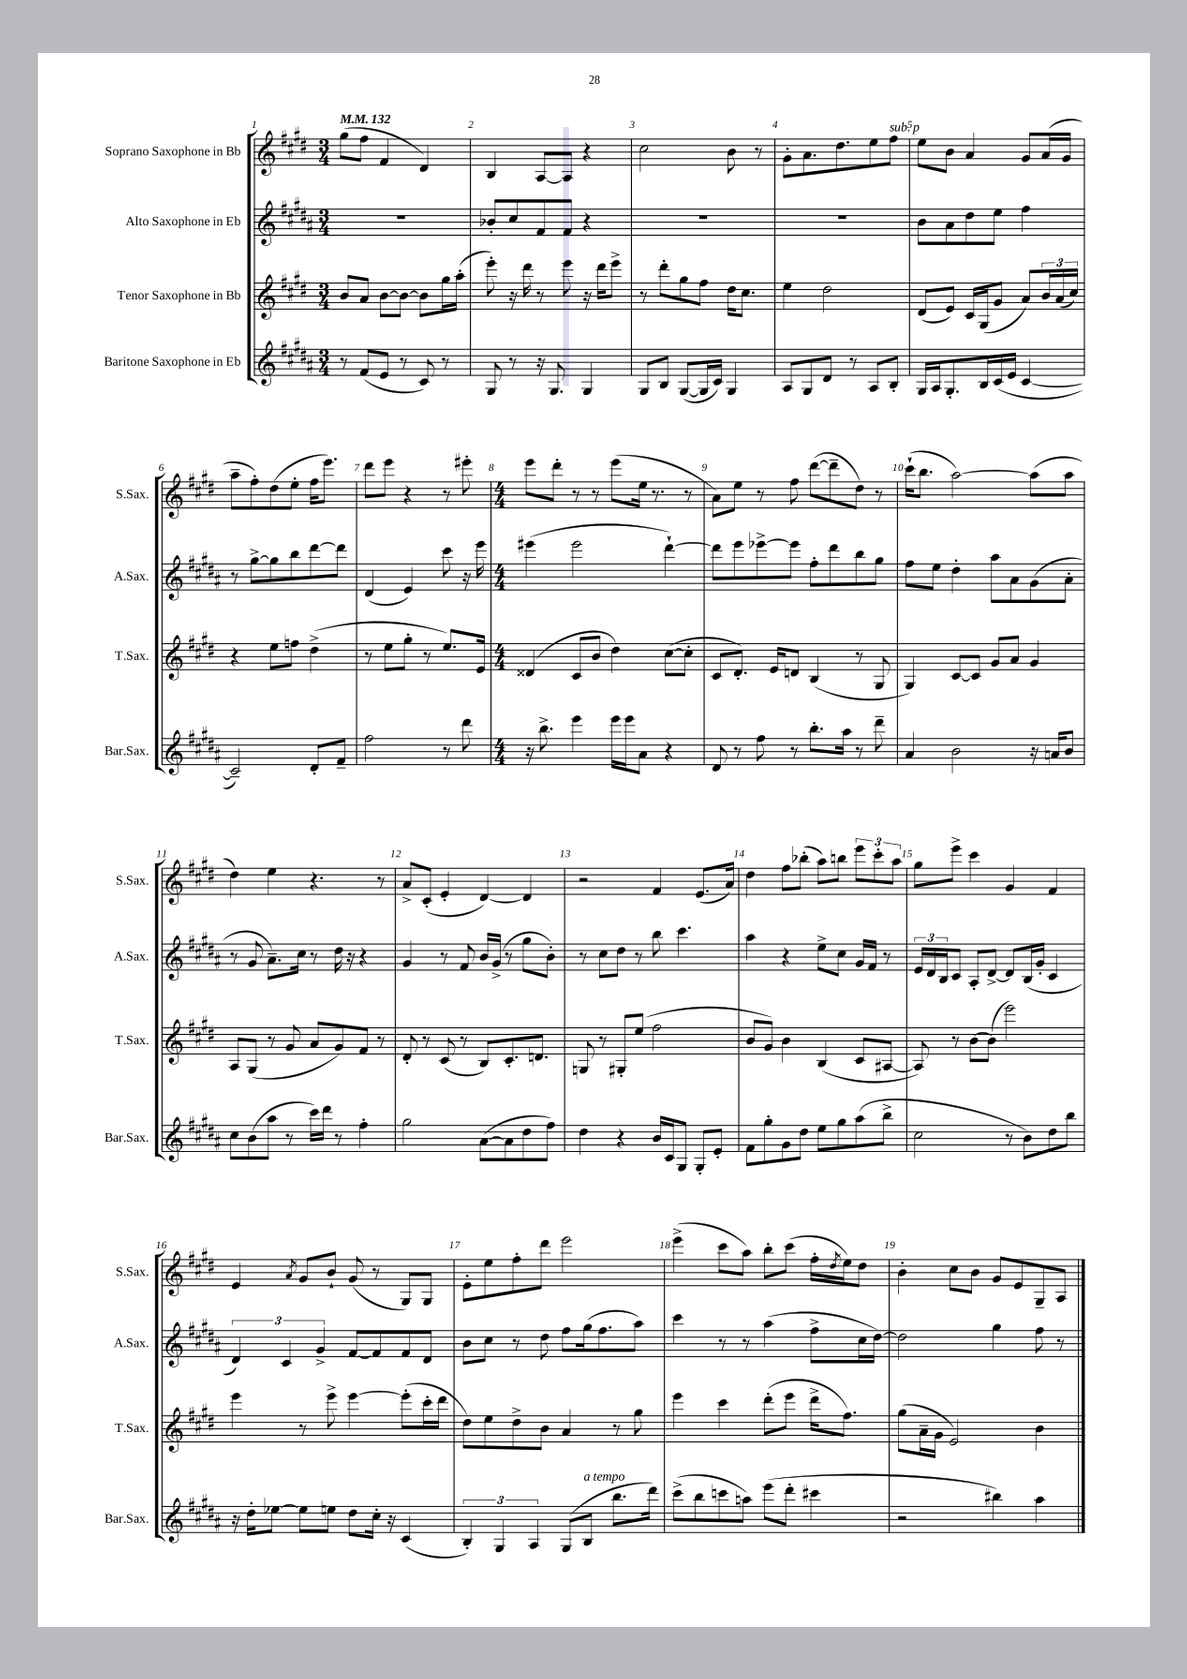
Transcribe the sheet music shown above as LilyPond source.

<<
\new StaffGroup <<
\new Staff = "s0" \with { instrumentName = "Soprano Saxophone in Bb" shortInstrumentName = "S.Sax." } {
    \clef treble \key e \major \numericTimeSignature \time 3/4 \tempo 4 = 132
    gis''8( fis''8 fis'4 dis'4) |
    b4 a8~ a8 r4 |
    cis''2 b'8 r8 |
    gis'8-. a'8. dis''8. e''8 fis''8^\markup { \italic "sub. p" } |
    e''8 b'8 a'4 gis'8 a'16( gis'16 |
    a''8-- fis''8-.) dis''8( e''8-. fis''16 e'''8.) |
    dis'''8 e'''8 r4 r8 eis'''8-. |
    \numericTimeSignature \time 4/4 e'''8 dis'''8-. r8 r8 e'''8( e''16 r8. r8 |
    a'8) e''8 r8 fis''8 dis'''8~( dis'''8-- dis''8) r8 |
    cis'''16-!( b''8. a''2~) a''8( a''8 |
    dis''4) e''4 r4. r8 |
    a'8-> cis'8-.( e'4-. dis'4~) dis'4 |
    r2 fis'4 e'8.( a'16) |
    dis''4 fis''8 bes''8-.( a''8) b''8 \tuplet 3/2 { e'''8 cis'''8-. a''8 } |
    gis''8 e'''8-> cis'''4 gis'4 fis'4 |
    e'4 \acciaccatura { a'8 } gis'8 b'8-! gis'8( r8 gis8) gis8 |
    e'8-. e''8 fis''8-. dis'''8 e'''2 |
    e'''4->( cis'''8 a''8) b''8-. cis'''8( fis''16-. \acciaccatura { dis''8 } e''16) dis''8 |
    b'4-. cis''8 b'8 gis'8 e'8 gis8-- a8 \bar "|." |
}
\new Staff = "s1" \with { instrumentName = "Alto Saxophone in Eb" shortInstrumentName = "A.Sax." } {
    \clef treble \key b \major \numericTimeSignature \time 3/4
    R2. |
    bes'8-. cis''8 fis'8 fis'8 r4 |
    R2. |
    R2. |
    b'8 ais'8 dis''8 e''8 fis''4 |
    r8 gis''8~-> gis''8 b''8 dis'''8~ dis'''8 |
    dis'4( e'4) cis'''8 r16 e'''16 |
    \numericTimeSignature \time 4/4 eis'''4( eis'''2 dis'''4~-!) |
    dis'''8 e'''8 ees'''8~-> ees'''8 fis''8-. dis'''8 b''8 gis''8 |
    fis''8 e''8 dis''4-. ais''8 ais'8 gis'8( ais'8-. |
    r8 gis'8 ais'8.--) cis''16 r8 dis''16 r16 r4 |
    gis'4 r8 fis'8 b'16 gis'16->( r8 gis''8 b'8-.) |
    r8 cis''8 dis''8 r8 b''8 cis'''4. |
    ais''4 r4 e''8-> cis''8 gis'16 fis'16 r8 |
    \tuplet 3/2 { e'16 dis'16 b16 } cis'8 ais8-. dis'8~-> dis'8 b16( gis'16-. cis'4 |
    \tuplet 3/2 { dis'4) cis'4 gis'4-> } fis'8~ fis'8 fis'8 dis'8 |
    b'8 cis''8 r8 dis''8 fis''8 gis''16( fis''8. ais''8) |
    cis'''4 r8 r8 ais''4( fis''8-> cis''16 dis''16~) |
    dis''2 gis''4 fis''8 r8 \bar "|." |
}
\new Staff = "s2" \with { instrumentName = "Tenor Saxophone in Bb" shortInstrumentName = "T.Sax." } {
    \clef treble \key e \major \numericTimeSignature \time 3/4
    b'8 a'8 b'8~ b'8~ b'8 gis''16 a''16-.( |
    e'''8-.) r16 dis'''16 r8 e'''8 r16 dis'''16 e'''8-> |
    r8 dis'''8-. gis''8 fis''8 dis''16 cis''8. |
    e''4 dis''2 |
    dis'8( e'8) cis'16 gis16( gis'8 a'8) \tuplet 3/2 { b'16 a'16( cis''16) } |
    r4 e''8 f''8 dis''4->( |
    r8 e''8 gis''8-. r8 e''8.) e'16 |
    \numericTimeSignature \time 4/4 disis'4( cis'8 b'8 dis''4) cis''8~( cis''8-. |
    cis'8 dis'8.-.) e'16 d'8 b4( r8 gis8 |
    gis4) cis'8~ cis'8 gis'8 a'8 gis'4 |
    a8 gis8( r8 gis'8 a'8 gis'8) fis'8 r8 |
    dis'8-. r8 cis'8( r8 b8) cis'8.-. d'8. |
    g8 r8 gis8-. e''8( fis''2 |
    b'8 gis'8) b'4 b4( cis'8 ais8~ |
    ais8) r8 b'8~ b'8( e'''2) |
    e'''4 r8 e'''8-> e'''4~ e'''8-.( cis'''16-. dis'''16 |
    dis''8) e''8 dis''8-> b'8 a'4 r8 gis''8 |
    e'''4 cis'''4 dis'''8-.( e'''8 dis'''16-> fis''8.) |
    gis''8( a'16-- gis'16 e'2) b'4 \bar "|." |
}
\new Staff = "s3" \with { instrumentName = "Baritone Saxophone in Eb" shortInstrumentName = "Bar.Sax." } {
    \clef treble \key b \major \numericTimeSignature \time 3/4
    r8 fis'8( e'8 r8 cis'8) r8 |
    gis8 r8 r16 gis8. gis4 |
    gis8 b8 gis8~( gis16 cis'16) gis4 |
    ais8 gis8 dis'8 r8 ais8 b8-. |
    gis16 ais16 gis8.-. b16 cis'16( e'16 cis'4~ |
    cis'2--) dis'8-. fis'8-- |
    fis''2 r8 dis'''8 |
    \numericTimeSignature \time 4/4 r16 b''8.-> e'''4 e'''16 e'''16 ais'8 r4 |
    dis'8 r8 fis''8 r8 b''8.-. ais''16 r8 dis'''8-- |
    ais'4 b'2 r16 a'16 b'8 |
    cis''8 b'8( ais''8 r8 cis'''16) dis'''16 r8 fis''4-. |
    gis''2 ais'8~( ais'8 dis''8 fis''8) |
    dis''4 r4 b'16 cis'16 gis8 gis8-. e'8-. |
    fis'8 gis''8-. gis'8 dis''8 e''8 gis''8 ais''8( b''8-> |
    cis''2 r8 b'8) dis''8 b''8 |
    r16 dis''16-. ees''8~ ees''8 e''8 dis''8 cis''16-. r16 cis'4( |
    \tuplet 3/2 { b4-.) gis4 ais4 } gis8( b8^\markup { \italic "a tempo" } b''8. dis'''16) |
    cis'''8->( b''8 c'''8 a''8) e'''8( dis'''8-. cis'''4 |
    r2 bis''4) ais''4 \bar "|." |
}
>>
>>
\layout { \context { \Score \override BarNumber.break-visibility = ##(#f #t #t) barNumberVisibility = #all-bar-numbers-visible } }
